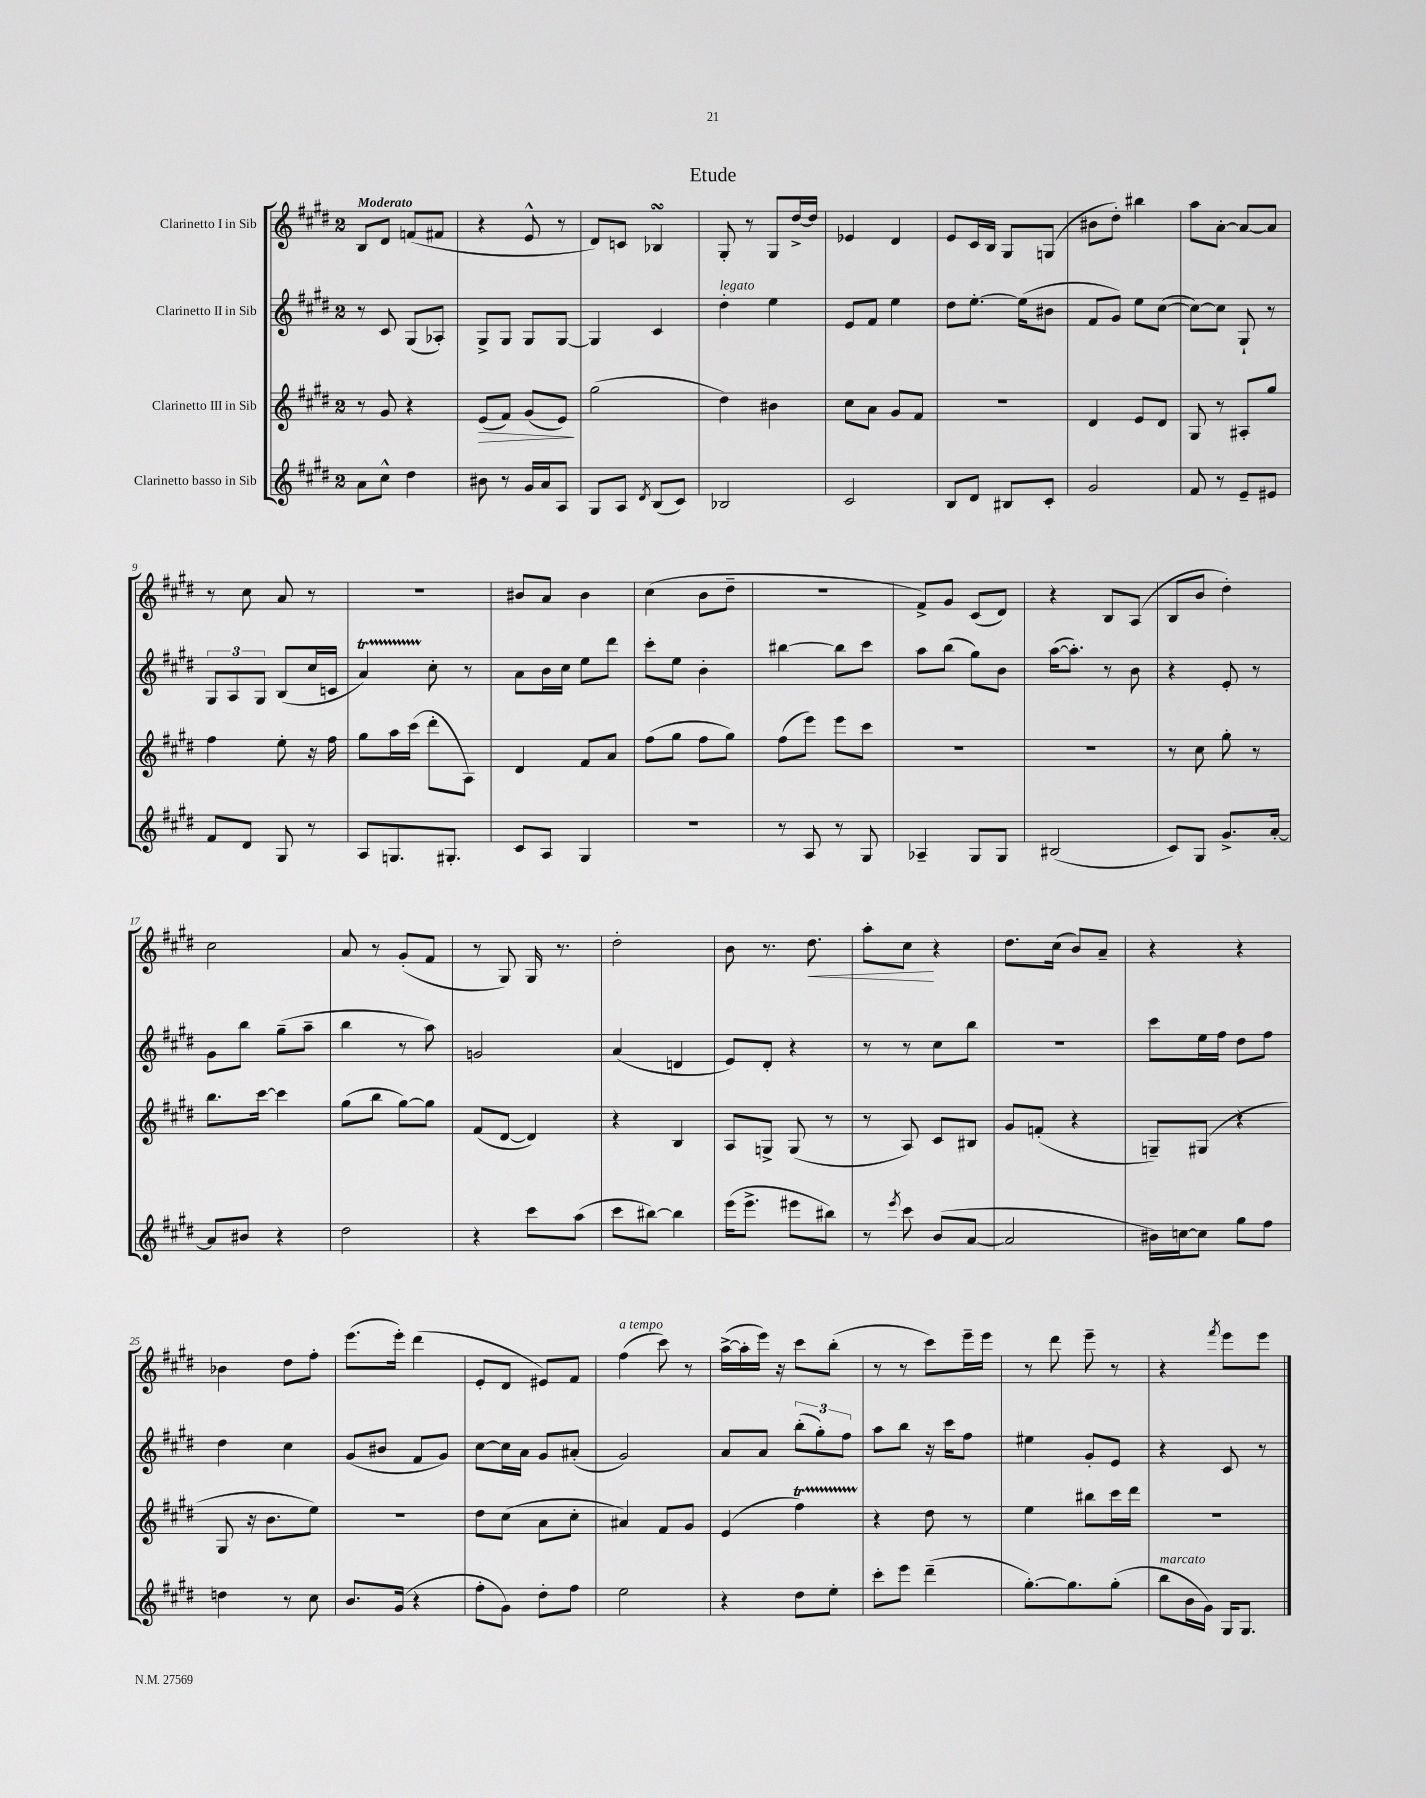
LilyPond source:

\header { title = "Etude" }
<<
\new StaffGroup <<
\new Staff = "s0" \with { instrumentName = "Clarinetto I in Sib" } {
    \clef treble \key e \major \once \override Staff.TimeSignature.style = #'single-digit \time 2/4 \tempo "Moderato"
    b8 dis'8 f'8( fis'8 |
    r4 e'8-^ r8 |
    dis'8) c'8 bes4\turn |
    gis8-. r8 gis8 dis''16~-> dis''16 |
    ees'4 dis'4 |
    e'8 cis'16 b16 gis8 g8( |
    bis'8 dis''8-.) bis''4 |
    a''8 a'8~-. a'8~ a'8 |
    r8 cis''8 a'8 r8 |
    R2 |
    bis'8 a'8 bis'4 |
    cis''4( b'8 dis''8-- |
    R2 |
    fis'8->) gis'8 cis'8( dis'8) |
    r4 b8 a8( |
    b8 b'8 dis''4-.) |
    cis''2 |
    a'8 r8 gis'8-.( fis'8 |
    r8 gis8) gis16 r8. |
    dis''2-. |
    b'8 r8. dis''8.\< |
    a''8-. cis''8\! r4 |
    dis''8. cis''16( b'8) a'8-- |
    r4 r4 |
    bes'4 dis''8 fis''8-. |
    e'''8.( e'''16-.) dis'''4( |
    e'8-. dis'8 eis'8) fis'8 |
    fis''4^\markup { \italic "a tempo" }( cis'''8) r8 |
    a''16~->( a''16-. e'''16) r16 cis'''8 b''8-.( |
    r8 r8 cis'''8) e'''16-- e'''16 |
    r8 dis'''8 e'''8-- r8 |
    r4 \acciaccatura { fis'''8 } e'''8 e'''8 \bar "|." |
}
\new Staff = "s1" \with { instrumentName = "Clarinetto II in Sib" } {
    \clef treble \key e \major \once \override Staff.TimeSignature.style = #'single-digit \time 2/4
    r8 cis'8 gis8( aes8-.) |
    gis8-> gis8 gis8 gis8~ |
    gis4 cis'4 |
    dis''4-.^\markup { \italic "legato" } e''4 |
    e'8 fis'8 e''4 |
    dis''8 e''8.~-. e''16( bis'8 |
    fis'8 gis'8) e''8 cis''8~( |
    cis''8~) cis''8 gis8-! r8 |
    \tuplet 3/2 { gis8 a8 gis8 } b8( cis''16 c'16 |
    a'4\startTrillSpan) cis''8-.\stopTrillSpan r8 |
    a'8 b'16 cis''16 e''8 dis'''8 |
    cis'''8-. e''8 b'4-. |
    bis''4~ bis''8 cis'''8 |
    a''8 b''8( gis''8) b'8 |
    a''16~( a''8.-.) r8 b'8 |
    r4 e'8-. r8 |
    gis'8 b''8 gis''8--( a''8-- |
    b''4 r8 a''8) |
    g'2 |
    a'4( d'4 |
    e'8) dis'8-. r4 |
    r8 r8 cis''8 b''8 |
    r2 |
    cis'''8 e''16 fis''16 dis''8 fis''8 |
    dis''4 cis''4 |
    gis'8( bis'8 fis'8 gis'8) |
    cis''8~ cis''16 a'16 gis'8 ais'8-.( |
    gis'2) |
    a'8 a'8 \tuplet 3/2 { b''8-.( gis''8-.) fis''8 } |
    a''8 b''8 r16 cis'''16 fis''8 |
    eis''4 gis'8-. e'8 |
    r4 cis'8 r8 \bar "|." |
}
\new Staff = "s2" \with { instrumentName = "Clarinetto III in Sib" } {
    \clef treble \key e \major \once \override Staff.TimeSignature.style = #'single-digit \time 2/4
    r8 gis'8 r4 |
    e'8\>( fis'8) gis'8( e'8\!) |
    gis''2( |
    dis''4) bis'4 |
    cis''8 a'8 gis'8 fis'8 |
    r2 |
    dis'4 e'8 dis'8 |
    gis8 r8 ais8-. gis''8 |
    fis''4 e''8-. r16 fis''16 |
    gis''8 a''16 cis'''16( dis'''8-. a8) |
    dis'4 fis'8 a'8 |
    fis''8( gis''8 fis''8 gis''8) |
    fis''8( e'''8) e'''8 cis'''8 |
    r2 |
    r2 |
    r8 cis''8 gis''8-. r8 |
    b''8. cis'''16~ cis'''4 |
    gis''8( b''8 gis''8~) gis''8 |
    fis'8( dis'8~ dis'4) |
    r4 b4 |
    a8 g8-> g8( r8 |
    r8 a8) cis'8 bis8 |
    gis'8 f'8-.( r4 |
    g8--) gis8( r4 |
    gis8 r16 b'8. e''8) |
    r2 |
    dis''8 cis''8( a'8 cis''8-. |
    ais'4) fis'8 gis'8 |
    e'4( fis''4\startTrillSpan) |
    r4\stopTrillSpan dis''8 r8 |
    e''4 bis''8 cis'''16 dis'''16 |
    r2 \bar "|." |
}
\new Staff = "s3" \with { instrumentName = "Clarinetto basso in Sib" } {
    \clef treble \key e \major \once \override Staff.TimeSignature.style = #'single-digit \time 2/4
    a'8 cis''8-^ dis''4 |
    bis'8 r8 gis'16 a'16 a8 |
    gis8 a8 \acciaccatura { dis'8 } b8( cis'8) |
    bes2 |
    cis'2 |
    b8 dis'8 bis8 cis'8-. |
    gis'2 |
    fis'8 r8 e'8-- eis'8 |
    fis'8 dis'8 gis8 r8 |
    a8 g8. gis8.-. |
    cis'8 a8 gis4 |
    r2 |
    r8 a8 r8 gis8 |
    aes4-- gis8 gis8 |
    bis2( |
    cis'8) gis8 gis'8.-> a'16~-. |
    a'8 bis'8 r4 |
    dis''2 |
    r4 cis'''8 a''8( |
    cis'''8 bis''8~) bis''4 |
    e'''16( e'''8.-> eis'''8 bis''8) |
    r8 \acciaccatura { e'''8 } cis'''8 b'8( a'8~ |
    a'2 |
    bis'16) c''16~ c''8 gis''8 fis''8 |
    d''4 r8 cis''8 |
    b'8. gis'16( r4 |
    fis''8-. gis'8) dis''8-. fis''8 |
    e''2 |
    r4 dis''8 e''8-. |
    cis'''8-. e'''8 dis'''4--( |
    gis''8.~-.) gis''8. gis''8-.( |
    b''8^\markup { \italic "marcato" } b'16 gis'16) gis16 gis8. \bar "|." |
}
>>
>>
